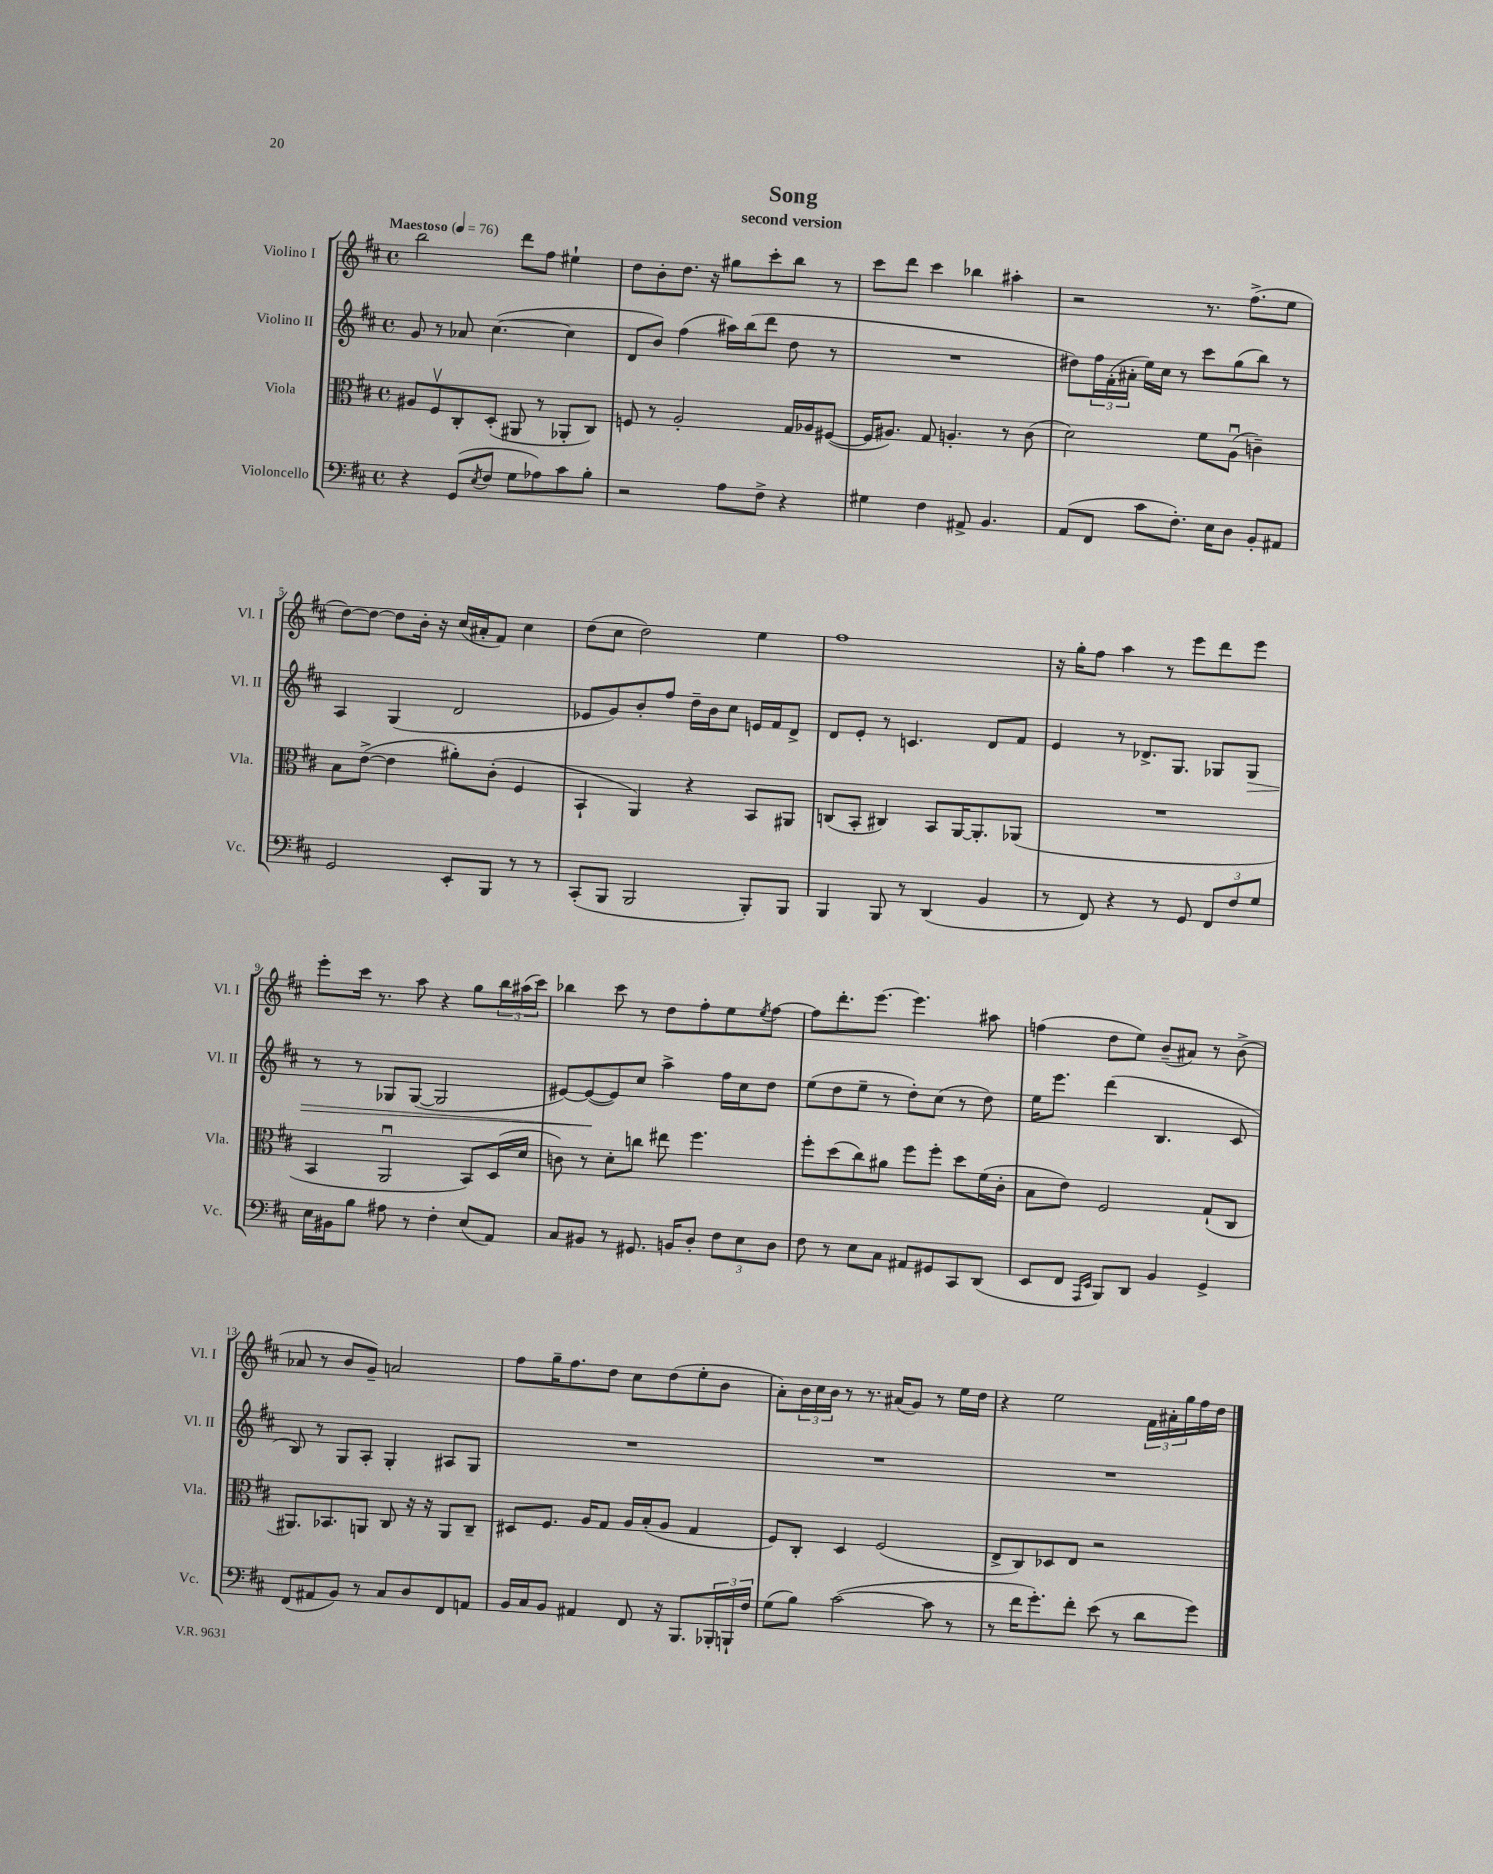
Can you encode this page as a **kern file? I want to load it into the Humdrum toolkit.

**kern	**kern	**kern	**kern
*staff4	*staff3	*staff2	*staff1
*clefF4	*clefC3	*clefG2	*clefG2
*k[f#c#]	*k[f#c#]	*k[f#c#]	*k[f#c#]
*M4/4	*M4/4	*M4/4	*M4/4
*met(c)	*met(c)	*met(c)	*met(c)
*MM76	*MM76	*MM76	*MM76
4r	8A#	8g	2bb
.	8F#v	8r	.
(8GG	8C#'	8a-	.
8qE	.	.	.
8F#	(8D'	([4.cc#	.
8G	8AA#	.	8ddd
8A-)	8r	.	8ff#
8c#	8AA-'	4cc#]	4ee#`
8B'	8C#)	.	.
=	=	=	=
2r	8F	8d	8dd
.	8r	8b)	8b'
.	2A'	(4ff#	8.dd
.	.	.	16r
8A	.	16aa#)	8gg#
.	.	(16bb	.
8F#^	.	8ddd	8ccc#'
4r	16G	8dd	8bb
.	16A-	.	.
.	([8F#	8r	8r
=	=	=	=
4G#	16F#]	1r	8ccc#
.	8.A#)	.	.
.	.	.	8ddd
4F#	8G	.	4ccc#
.	4.A'	.	.
8AA#^	.	.	4bb-
4.BB	.	.	.
.	8r	.	4aa#'
.	(8c#	.	.
=	=	=	=
(8AA	2d)	8dd#)	2r
8FF#	.	24ff#	.
.	.	(24f#'	.
.	.	24a#'	.
8c#	.	16ee)	.
.	.	16cc#	.
8.F#')	.	8r	.
.	8f#	8ccc#	8.r
16E	.	.	.
8D	(8Au	(8gg	.
.	.	.	(8.ff#^
8BB'	4c~)	8bb)	.
8AA#	.	8r	8ee
=	=	=	=
2GG	8B	4A	[8dd)
.	([8e^	.	8dd_
.	4e]	(4G	8dd]
.	.	.	16b'
.	.	.	16r
8EE'	8a#')	2d	(16cc#
.	.	.	16a#'
8BBB	(8c#'	.	8f#)
8r	4F#	.	4cc#
8r	.	.	.
=	=	=	=
(8CC#'	4BB`	8e-	(8dd
8BBB	.	8g)	8cc#
2BBB	4AA)	8b'	2dd)
.	.	8ff#	.
.	4r	16dd~	.
.	.	16b	.
.	.	8cc#	.
8BBB')	8BB	16e	4ee
.	.	16f#	.
8BBB	8AA#	8d^	.
=	=	=	=
4BBB	(8C	8d	1ff#
.	8BB'	8e'	.
8BBB	4C#)	8r	.
8r	.	4.c	.
(4DD	8BB	.	.
.	[16AA	.	.
.	8.AA']	.	.
4BB	.	8d	.
.	(8AA-	8f#	.
=	=	=	=
8r	1r	4e	16r
.	.	.	16gg'
8FF#)	.	.	8ff#
4r	.	8r	4aa
.	.	8.d-^	.
8r	.	.	8r
.	.	8.G	.
8GG	.	.	8eee
12FF#	.	8G-	8ddd
12F#	.	.	.
.	.	8G-	8eee
12G	.	.	.
=	=	=	=
16E	4BB	8r	8eee'
16BB#	.	.	.
8B	.	8r	16ccc#
.	.	.	8.r
8A#	2AAu	8G-	.
8r	.	([8G-	8aa
4F#'	.	2G-]	4r
(8E	8BB)	.	8gg
8AA)	(16D	.	24bb
.	.	.	(24aa#
.	16d	.	.
.	.	.	24ccc#)
=	=	=	=
8C#	8c)	[8e#)	4bb-
8BB#	8r	(8e#_	.
8r	8d'	8e#])	8ccc#
8.GG#	8cc	8cc#	8r
.	8ee#	4aa^	8dd
16BB	.	.	.
8D'	4.ff#	.	8ff#'
12F#	.	16ff#	8ee
.	.	16cc#	.
12E	.	.	.
.	.	.	8qee
.	.	8dd	[8ff#
12D	.	.	.
=	=	=	=
8F#	8ff#'	(8ee	8ff#]
8r	(8dd	8dd	8.ddd'
8E	8cc#)	8ee~	.
.	.	.	[8.eee
8C#	8a#	8r	.
8AA#	8ff#	8dd')	4.eee]
8GG#	8ff#'	(8cc#	.
8CC#	8dd	8r	.
(8DD	(16f#	8dd)	8aa#
.	16c#'	.	.
=	=	=	=
8EE	8B	16ee	(4ff
.	.	8.eee	.
8FF#	8e)	.	.
16qqAAA	.	.	.
16qqEE	.	.	.
8BBB)	2F#	(4ddd	8dd
8DD	.	.	8ee)
4BB	.	4.B	(8b~
.	.	.	8a#)
4GG^	(8G`	.	8r
.	8C#	8c#	(8b^
=	=	=	=
(8FF#	8.AA#)	8B)	8a-
8AA#	.	8r	8r
.	8.BB-	.	.
8BB)	.	8G	8b
8r	8AA	8A'	8g~)
8C#	8C#	4G'	2a
8D	16r	.	.
.	16r	.	.
8FF#	8AA	8A#	.
8AA	8C#~	8G	.
=	=	=	=
16BB	8D#	1r	8ff#
16C#	.	.	.
8BB	8.F#	.	16gg~
.	.	.	8.ff#
4AA#	.	.	.
.	16A	.	.
.	8G	.	8dd
8FF#	16A	.	8cc#
.	(16B'	.	.
16r	8A	.	(8dd
8.BBB	.	.	.
.	4G	.	8ee'
24BBB-'	.	.	8b
24BBB`	.	.	.
24F#	.	.	.
=	=	=	=
(8G	8F#)	1r	8a')
8B)	8C#'	.	24b
.	.	.	24cc#
.	.	.	24b
([2c#	4D	.	8r
.	.	.	8.r
.	(2F#	.	.
.	.	.	(16a#
.	.	.	8g)
8c#]	.	.	8r
8r	.	.	16ee
.	.	.	16dd
=	=	=	=
8r	8E^	1r	4r
16f#	8C#)	.	.
8.g')	.	.	.
.	8D-	.	2ee
8f#'	8E	.	.
(8e	2r	.	.
8r	.	.	.
8d	.	.	24f#
.	.	.	24a#'
.	.	.	24gg
8g)	.	.	16ff#
.	.	.	16dd
==	==	==	==
*-	*-	*-	*-
